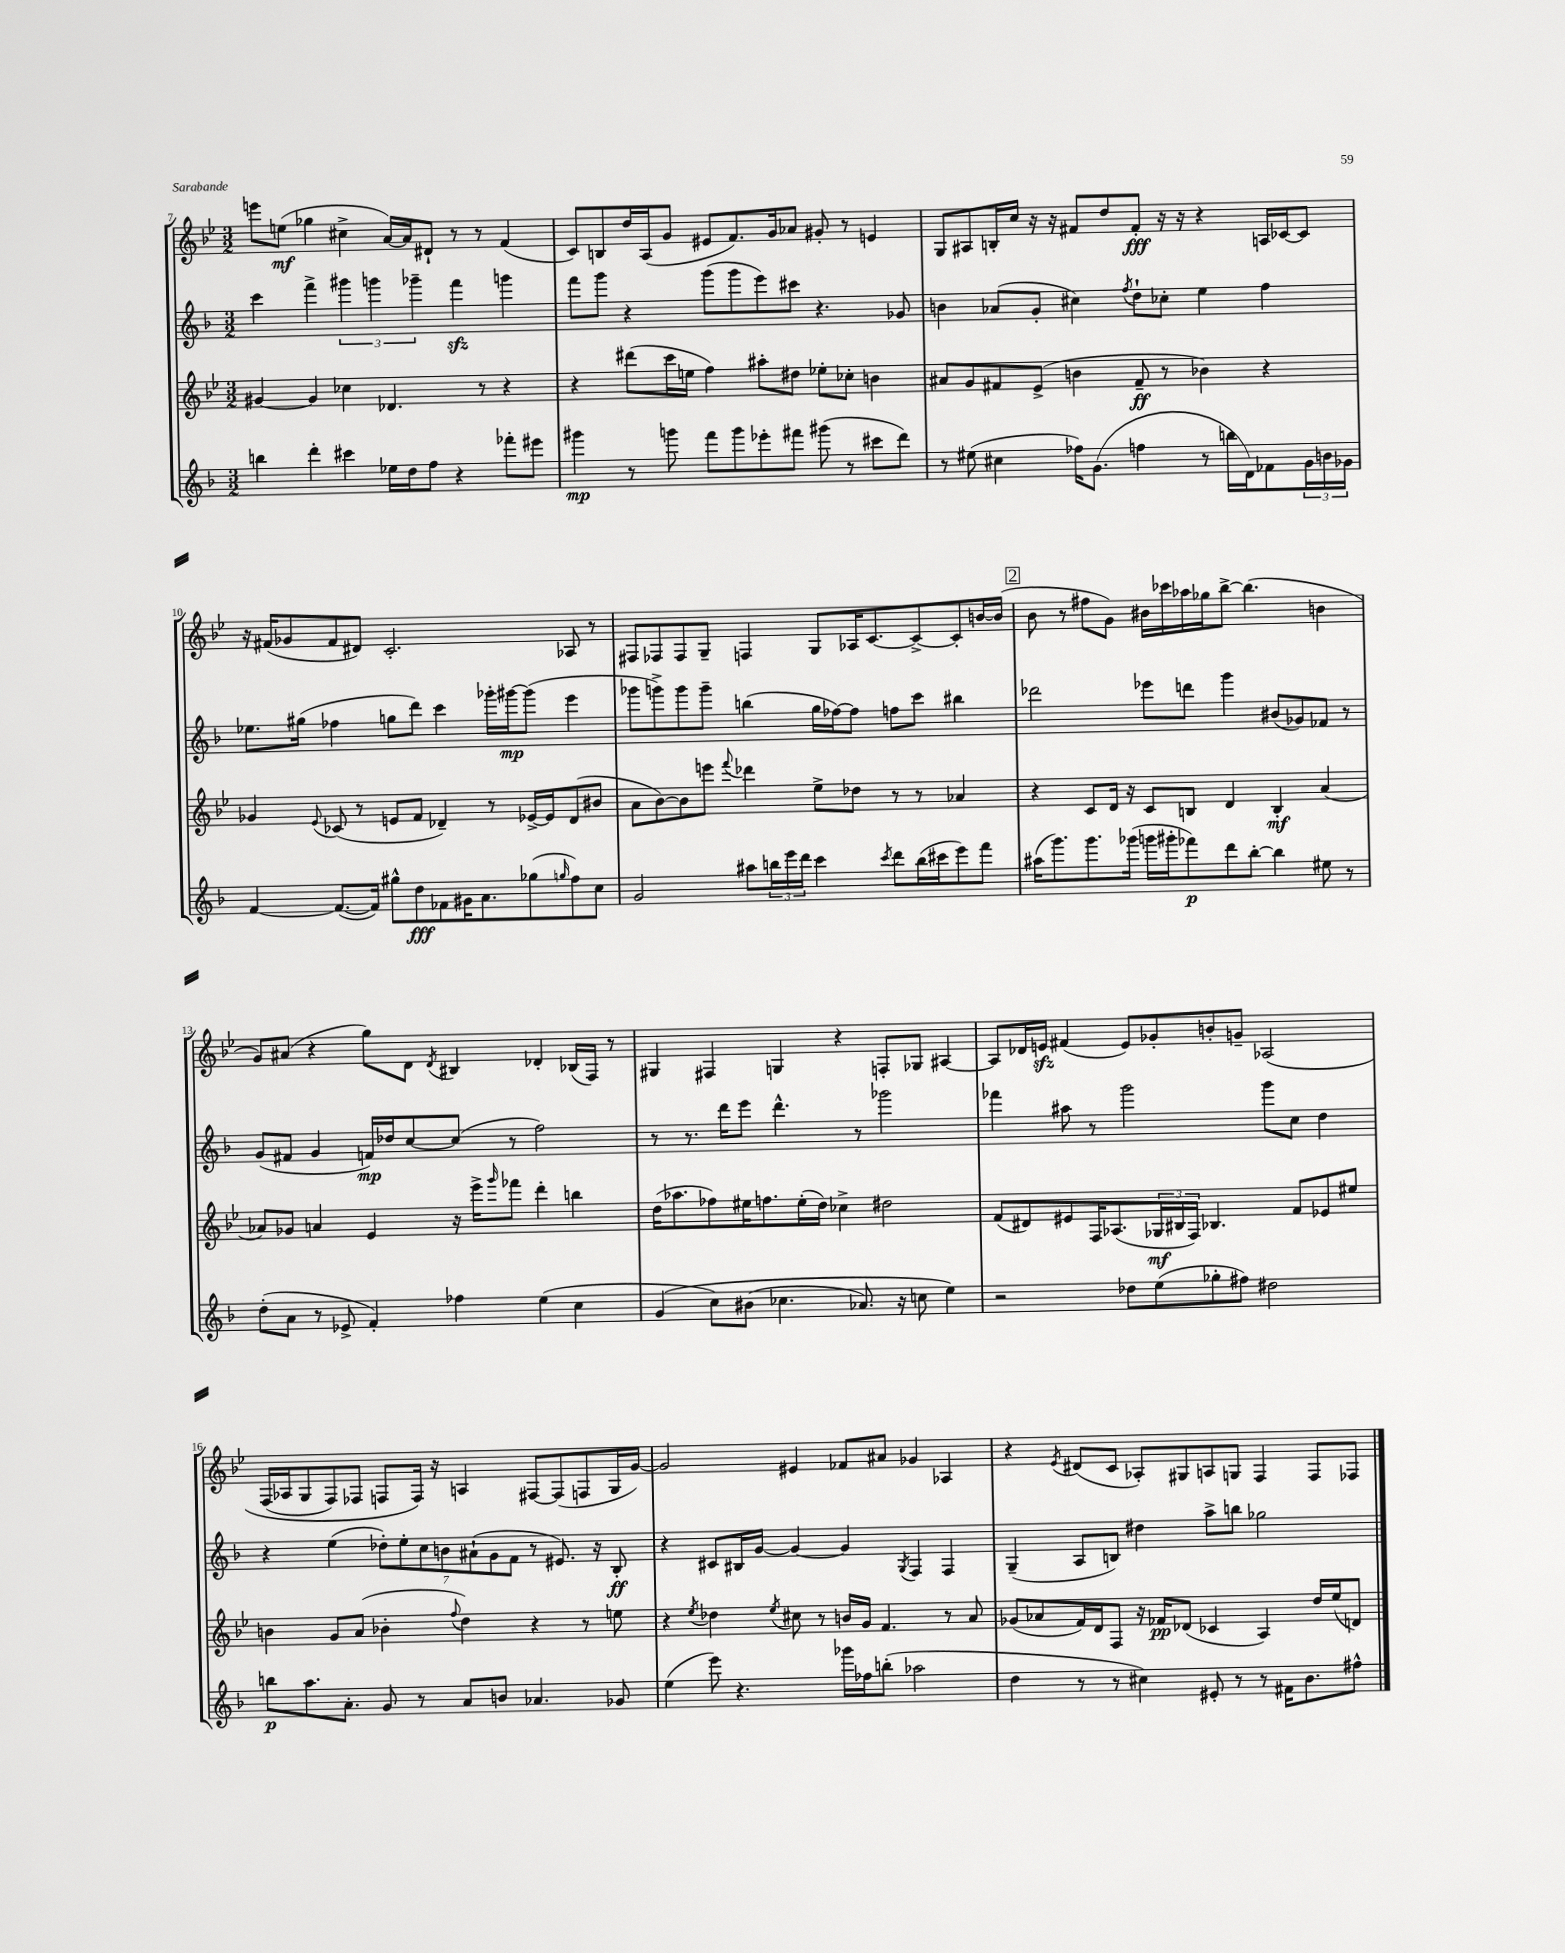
<<
\new StaffGroup <<
\new Staff = "s0" {
    \clef treble \key bes \major \numericTimeSignature \time 3/2
    e'''8 e''8\mf( ges''4 cis''4-> a'16~) a'16 dis'8-! r8 r8 f'4( |
    c'8) b8 d''16 a16( g'8 eis'8 f'8.) g'16 aes'8 gis'8-. r8 e'4 |
    g8 ais8 b16-. c''16 r16 r16 fis'8 d''8 fis'8-.\fff r16 r16 r4 a16 ces'16~ ces'8 |
    r16 fis'16( ges'8 fis'8 dis'8) c'2.-. aes8 r8 |
    fis8 fes8 fes8 g8-- f4 g8 aes16 c'8.~ c'8~-> c'8-. b'16~ b'16( |
    \mark \markup { \box "2" } bes'8 r8 fis''8 g'8) bis'16 ces'''16 aes''16 ges''16 bes''8~-> bes''4.( b'4 |
    g'8) ais'8( r4 g''8) d'8 \acciaccatura { d'8 } bis4 des'4-. bes16( f16) r8 |
    gis4 fis4 g4 r4 f8-. ges8 ais4~ |
    ais8 des'16 e'16\sfz fis'4( e'8) ges'8-. b'8-. g'8-- aes2\( |
    f16( aes16 g8 f8) fes8 f8 f16\) r16 a4 fis8~ fis8( f8 g16 g'16~) |
    g'2 eis'4 fes'8 ais'8 ges'4 aes4 |
    r4 \acciaccatura { ees'8 } dis'8( c'8 aes8-.) gis8 a8 g8 f4 f8 fes8 \bar "|." |
}
\new Staff = "s1" {
    \clef treble \key f \major \numericTimeSignature \time 3/2
    c'''4 f'''4-> \tuplet 3/2 { gis'''4 g'''4 ges'''4-- } f'''4\sfz g'''4 |
    f'''8 g'''8 r4 g'''8( g'''8 e'''8) cis'''8 r4. ges'8 |
    b'4 aes'8( g'8-. cis''4) \acciaccatura { f''8 } d''8-! ces''8-. e''4 f''4 |
    ees''8. gis''16( fes''4 g''8 d'''8) c'''4 ges'''16-. gis'''16~\mp gis'''8( e'''4 |
    ges'''8 g'''8->) g'''8 g'''8-- b''4( g''16 fes''16~) fes''8 f''8 c'''8 bis''4 |
    \mark \markup { \box "2" } des'''2 ees'''8 d'''8 g'''4 bis'8( ges'8) fes'8 r8 |
    g'8( fis'8 g'4 f'16\mp) des''16 c''8~ c''8( r8 f''2) |
    r8 r8. d'''16 e'''8 d'''4.-^ r8 ges'''2 |
    fes'''4 ais''8 r8 g'''2 g'''8 c''8 d''4 |
    r4 e''4( \tuplet 7/4 { des''8-.) e''8-. c''8 b'8 ais'8-!( g'8 f'8 } r8 eis'8.) r16 bes8-.\ff |
    r4 cis'8 bis16 g'16~ g'4~ g'4 \acciaccatura { g8 } f4 f4 |
    g4--( a8 b8) dis''4 a''8-> b''8 ges''2 \bar "|." |
}
\new Staff = "s2" {
    \clef treble \key bes \major \numericTimeSignature \time 3/2
    gis'4~ gis'4 ces''4 des'4. r8 r4 |
    r4 dis'''8( c'''16 e''16 f''4) ais''8-. dis''8 ees''8-. ces''8-. b'4 |
    ais'8 g'8 fis'8 ees'8->( b'4 fis'8--\ff r8 bes'4) r4 |
    ges'4 \appoggiatura { ees'8 } ces'8( r8 e'8 f'8 des'4--) r8 ees'16~-> ees'16 des'8( bis'8 |
    a'8 bes'8~) bes'8 e'''8 \appoggiatura { f'''8 } des'''4 ees''8-> des''8 r8 r8 aes'4 |
    \mark \markup { \box "2" } r4 c'8 d'16 r16 c'8 b8 d'4 b4-.\mf a'4( |
    aes'8) ges'8 a'4 ees'4 r16 ees'''16-> \grace { g'''16 } fes'''8 d'''4-. b''4 |
    d''16( aes''8. fes''8) eis''16 f''8. eis''16-.( d''16) ces''4-> dis''2 |
    f'8( dis'8) eis'8 f16 aes8.( \tuplet 3/2 { ges16\mf bis16 f16) } bes4. f'8 ees'8 eis''8 |
    b'4 g'8 a'8( bes'4-. \appoggiatura { f''8 } d''4) r4 r8 e''8 |
    r4 \acciaccatura { ees''8 } des''4 \acciaccatura { ees''8 } cis''8 r8 b'16 g'16 f'4. r8 a'8 |
    ges'8( aes'8 f'16) d'16 f8 r16 fes'16\pp des'8( ces'4 a4) d''16 ees''16( d'8) \bar "|." |
}
\new Staff = "s3" {
    \clef treble \key f \major \numericTimeSignature \time 3/2
    b''4 d'''4-. cis'''4 ees''16 d''16 f''8 r4 fes'''8-. eis'''8 |
    gis'''4\mp r8 g'''8 f'''8 g'''8 ees'''8-. fis'''8 gis'''8( r8 cis'''8 d'''8) |
    r8 eis''8( cis''4 fes''16) g'8.( f''4 r8 b''16 d'16) fes'8 \tuplet 3/2 { g'16 b'16 ges'16 } |
    f'4~ f'8.~( f'16) gis''8-^ d''8\fff fes'8 gis'16 a'8. ges''8( \grace { g''16 } f''8) c''8 |
    g'2 ais''8 \tuplet 3/2 { b''16 e'''16 d'''16 } c'''4 \acciaccatura { c'''8 } d'''8 b''16( cis'''16 e'''8) f'''8 |
    \mark \markup { \box "2" } ais''16( g'''8.) g'''8. ges'''16( g'''16 gis'''16-. fes'''8\p) d'''8 bes''8~-. bes''4 eis''8 r8 |
    d''8-.( a'8 r8 ees'8-> f'4-.) fes''4 e''4( c''4 |
    g'4\( c''8) bis'8( ces''4. aes'8.) r16 c''8 e''4\) |
    r2 des''8 e''8( ges''8-. fis''8) dis''2 |
    b''8\p a''8. a'8.-. g'8 r8 a'8 b'8 aes'4. ges'8 |
    e''4( e'''8) r4. ges'''16 fes''16 b''8-.( aes''2 |
    d''4 r8 r8 cis''4) eis'8-. r8 r8 fis'16 bes'8. fis''8-^ \bar "|." |
}
>>
>>
\layout { \context { \Score currentBarNumber = #7 } }
